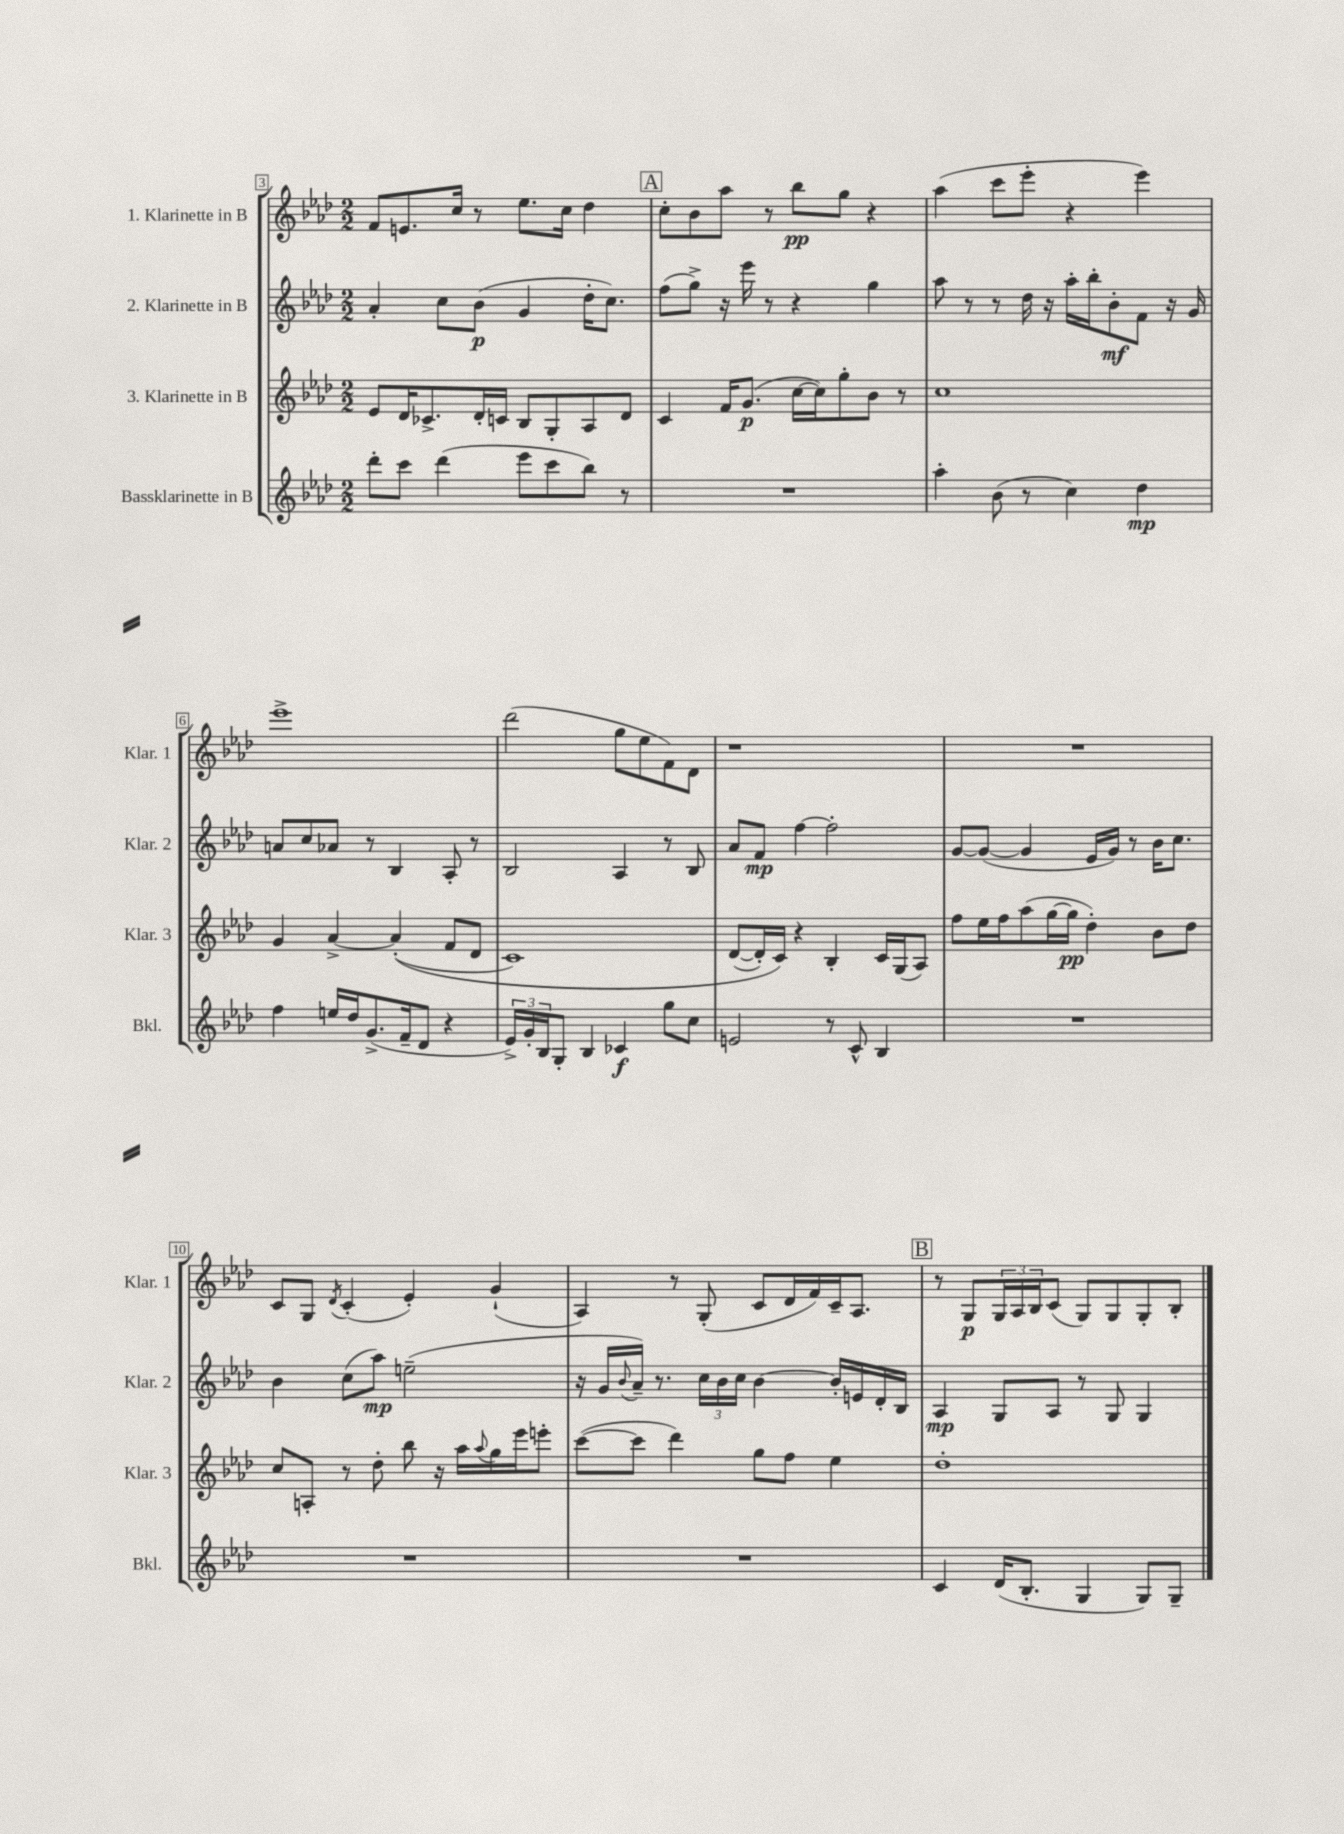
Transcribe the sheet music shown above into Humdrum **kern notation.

**kern	**dynam	**kern	**dynam	**kern	**dynam	**kern	**dynam
*part4	*part4	*part3	*part3	*part2	*part2	*part1	*part1
*staff4	*staff4	*staff3	*staff3	*staff2	*staff2	*staff1	*staff1
*I"Bassklarinette in B	*	*I"3. Klarinette in B	*	*I"2. Klarinette in B	*	*I"1. Klarinette in B	*
*I'Bkl.	*	*I'Klar. 3	*	*I'Klar. 2	*	*I'Klar. 1	*
*clefG2	*	*clefG2	*	*clefG2	*	*clefG2	*
*k[b-e-a-d-]	*	*k[b-e-a-d-]	*	*k[b-e-a-d-]	*	*k[b-e-a-d-]	*
*M2/2	*	*M2/2	*	*M2/2	*	*M2/2	*
=3	=3	=3	=3	=3	=3	=3	=3
8ddd-'\L	.	8e-/L	.	4a-'/	.	8f/L	.
8ccc\J	.	16d-/K	.	.	.	8.en/	.
.	.	8.c-X^/	.	.	.	.	.
(4ddd-\	.	.	.	8cc\L	.	.	.
.	.	.	.	.	.	16cc/Jk	.
.	.	16d-'/L	.	(8b-\J	p	8r	.
.	.	16cn/JJ	.	.	.	.	.
8eee-\L	.	8B-/L	.	4g/	.	8.ee-\L	.
8ccc\	.	8G'/	.	.	.	.	.
.	.	.	.	.	.	16cc\Jk	.
8bb-\J)	.	8A-/	.	16dd-'\KL	.	4dd-\	.
.	.	.	.	8.cc\J)	.	.	.
8r	.	8d-/J	.	.	.	.	.
!!LO:REH:place=s1:t=A
=4	=4	=4	=4	=4	=4	=4	=4
1r	.	4c/	.	(8ff\L	.	8cc'\L	.
.	.	.	.	8gg^\J)	.	8b-\	.
.	.	16f/KL	.	16r	.	8aa-\J	.
.	.	(8.g/J	p	16eee-\	.	.	.
.	.	.	.	8r	.	8r	.
.	.	[16cc\LL	.	4r	.	8bb-\L	pp
.	.	16cc\J])	.	.	.	.	.
.	.	8gg'\	.	.	.	8gg\J	.
.	.	8b-\J	.	4gg\	.	4r	.
.	.	8r	.	.	.	.	.
=5	=5	=5	=5	=5	=5	=5	=5
4aa-'\	.	1cc	.	8aa-\	.	(4aa-\	.
.	.	.	.	8r	.	.	.
(8b-\	.	.	.	8r	.	8ccc\L	.
8r	.	.	.	16dd-\	.	8eee-'\J	.
.	.	.	.	16r	.	.	.
4cc\)	.	.	.	16aa-'\LL	.	4r	.
.	.	.	.	16bb-'\J	.	.	.
.	.	.	.	8b-'\	mf	.	.
4dd-\	mp	.	.	8f\J	.	4eee-\)	.
.	.	.	.	16r	.	.	.
.	.	.	.	16g/	.	.	.
!!LO:LB:g=z
=6	=6	=6	=6	=6	=6	=6	=6
4ff\	.	4g/	.	8an/L	.	1eee-^	.
.	.	.	.	8cc/	.	.	.
16een/LL	.	[4a-^/	.	8a-X/J	.	.	.
16dd-/J	.	.	.	.	.	.	.
(8.g^/	.	.	.	8r	.	.	.
.	.	((4a-'/]	.	4B-/	.	.	.
16f~/k	.	.	.	.	.	.	.
8d-/J	.	.	.	.	.	.	.
4r	.	8f/L	.	8A-'/	.	.	.
.	.	8d-/J	.	8r	.	.	.
=7	=7	=7	=7	=7	=7	=7	=7
24e-^/LL)	.	1c)	.	2B-/	.	(2ddd-\	.
24g'/	.	.	.	.	.	.	.
24B-/J	.	.	.	.	.	.	.
8G'/J	.	.	.	.	.	.	.
4B-/	.	.	.	.	.	.	.
4c-X/	f	.	.	4A-/	.	8gg\L	.
.	.	.	.	.	.	8ee-\	.
8gg\L	.	.	.	8r	.	8f\)	.
8cc\J	.	.	.	8B-/	.	8d-\J	.
=8	=8	=8	=8	=8	=8	=8	=8
2en/	.	([8d-/L	.	8a-/L	.	1r	.
.	.	16d-'/L])	.	8f/J	mp	.	.
.	.	16c/JJ)	.	.	.	.	.
.	.	4r	.	[4ff\	.	.	.
8r	.	4B-'/	.	2ff'\]	.	.	.
8c^^/	.	.	.	.	.	.	.
4B-/	.	16c/LL	.	.	.	.	.
.	.	(16G/J	.	.	.	.	.
.	.	8A-/J)	.	.	.	.	.
=9	=9	=9	=9	=9	=9	=9	=9
1r	.	8ff\L	.	[8g/L	.	1r	.
.	.	16ee-\L	.	(8g/J_	.	.	.
.	.	16ff\J	.	.	.	.	.
.	.	(8aa-\	.	4g/]	.	.	.
.	.	[16gg\L	.	.	.	.	.
.	.	16gg\JJ]	pp	.	.	.	.
.	.	4dd-'\)	.	16e-/LL	.	.	.
.	.	.	.	16g/JJ)	.	.	.
.	.	.	.	8r	.	.	.
.	.	8b-\L	.	16b-\KL	.	.	.
.	.	.	.	8.cc\J	.	.	.
.	.	8dd-\J	.	.	.	.	.
!!LO:LB:g=z
=10	=10	=10	=10	=10	=10	=10	=10
1r	.	8cc/L	.	4b-\	.	8c/L	.
.	.	8An'/J	.	.	.	8G/J	.
.	.	.	.	.	.	8qd-/	.
.	.	8r	.	(8cc\L	.	(4c'/	.
.	.	8dd-'\	.	8aa-\J)	mp	.	.
.	.	8bb-\	.	(2een~\	.	4e-'/)	.
.	.	16r	.	.	.	.	.
.	.	16aa-\LL	.	.	.	.	.
.	.	8qqaa-/	.	.	.	.	.
.	.	16gg\	.	.	.	(4g`/	.
.	.	16eee-\J	.	.	.	.	.
.	.	8eeen'\J	.	.	.	.	.
=11	=11	=11	=11	=11	=11	=11	=11
1r	.	([8ccc\L	.	16r	.	4A-/)	.
.	.	.	.	16g/LL	.	.	.
.	.	.	.	8qqb-/	.	.	.
.	.	8ccc\J]	.	16a-~/JJ)	.	.	.
.	.	.	.	8.r	.	.	.
.	.	4ddd-\)	.	.	.	8r	.
.	.	.	.	24cc\LL	.	(8G'/	.
.	.	.	.	24b-\	.	.	.
.	.	.	.	24cc\JJ	.	.	.
.	.	8gg\L	.	[4b-\	.	8c/L	.
.	.	8ff\J	.	.	.	16d-/L	.
.	.	.	.	.	.	16f/)	.
.	.	4ee-\	.	16b-'/LL]	.	16c~/J	.
.	.	.	.	16en/	.	8.A-/J	.
.	.	.	.	16d-'/	.	.	.
.	.	.	.	16B-/JJ	.	.	.
!!LO:REH:place=s1:t=B
=12	=12	=12	=12	=12	=12	=12	=12
4c/	.	1dd-'	.	4A-/	mp	8r	.
.	.	.	.	.	.	8G/L	p
(16d-/KL	.	.	.	8G/L	.	24G/L	.
.	.	.	.	.	.	24A-/	.
8.B-'/J	.	.	.	.	.	.	.
.	.	.	.	.	.	24B-/J	.
.	.	.	.	8A-/J	.	(8c/J	.
4G/	.	.	.	8r	.	8G/L)	.
.	.	.	.	8G/	.	8G/	.
8G/L)	.	.	.	4G/	.	8G'/	.
8G~/J	.	.	.	.	.	8B-'/J	.
==	==	==	==	==	==	==	==
*-	*-	*-	*-	*-	*-	*-	*-
